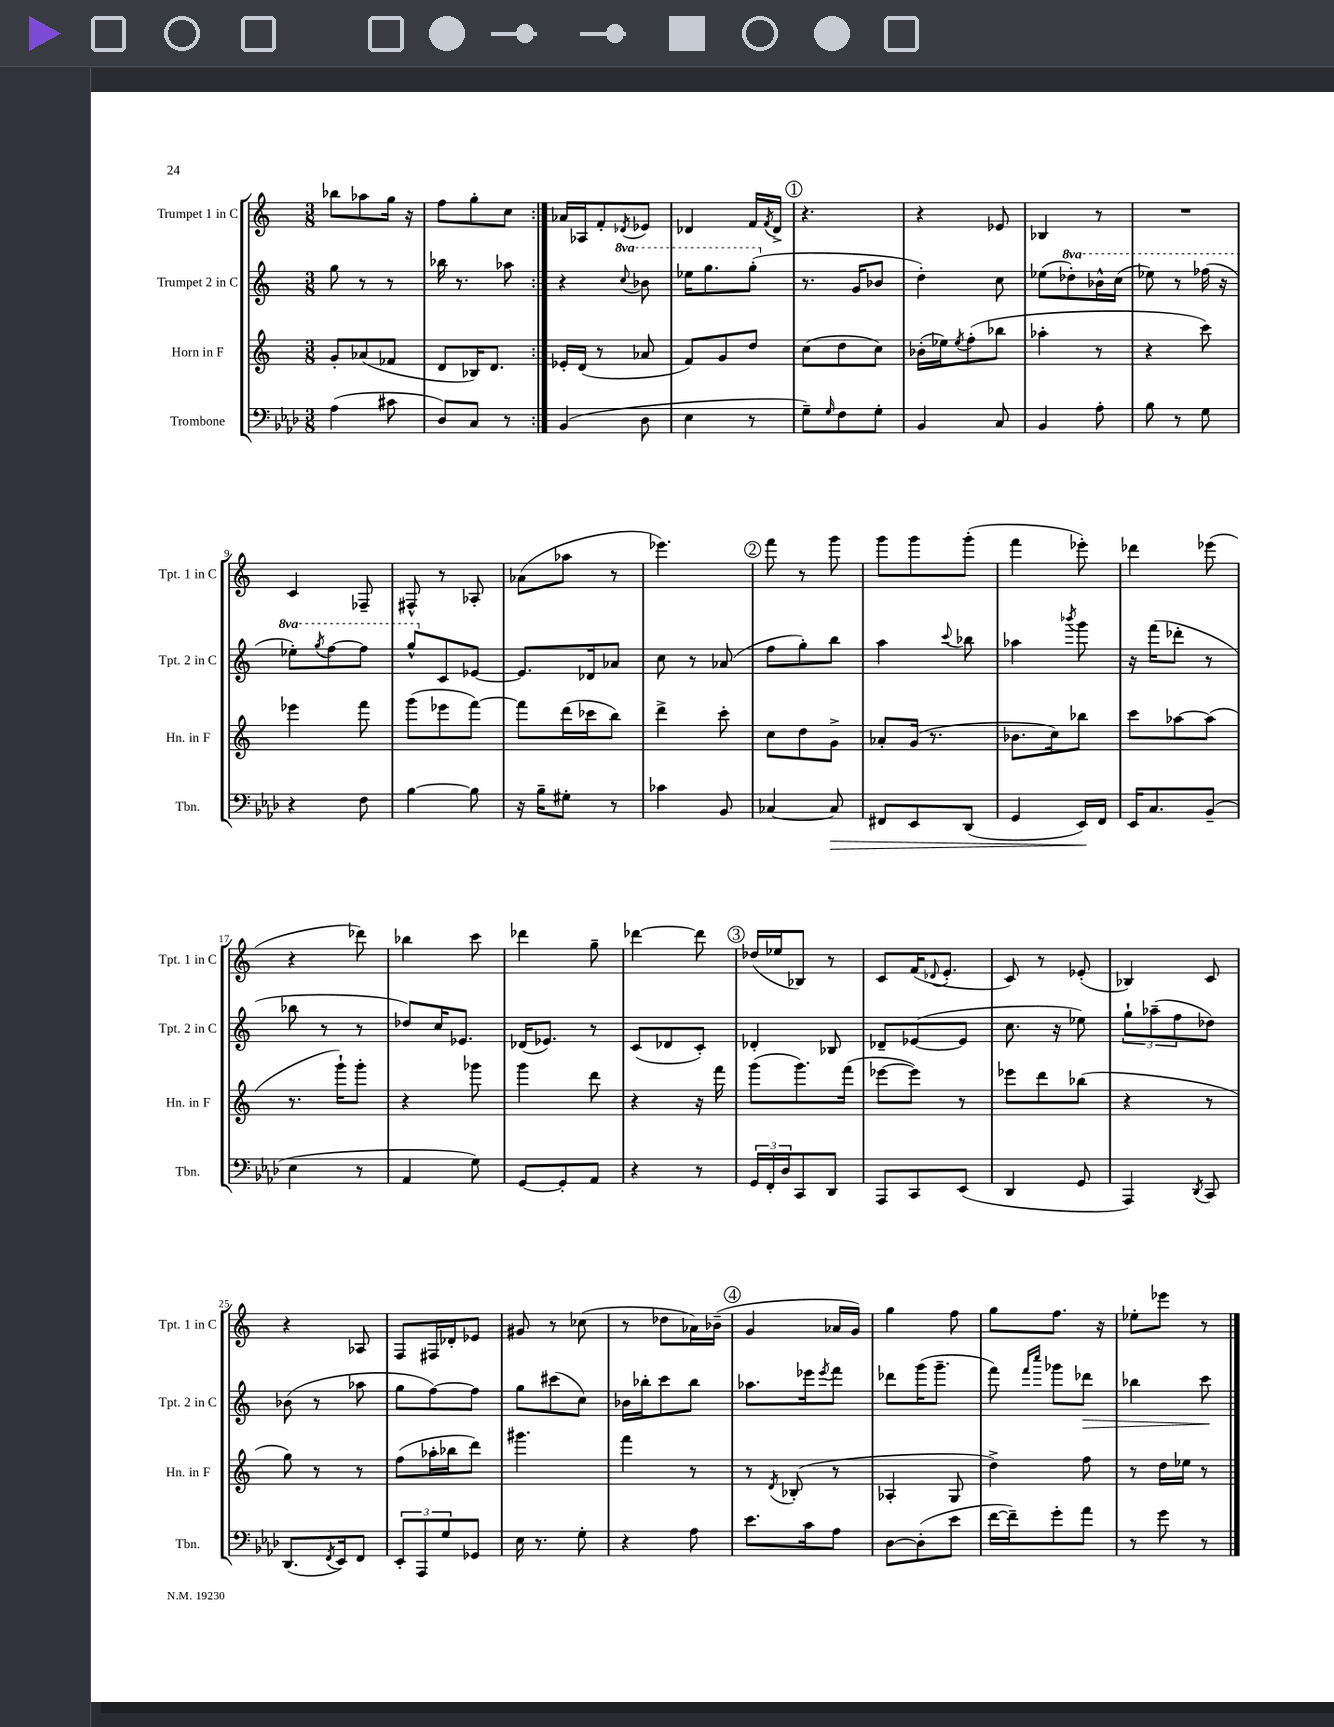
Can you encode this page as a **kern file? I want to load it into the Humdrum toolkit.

**kern	**kern	**kern	**kern
*staff4	*staff3	*staff2	*staff1
*clefF4	*clefG2	*clefG2	*clefG2
*k[b-e-a-d-]	*k[]	*k[]	*k[]
*M3/8	*M3/8	*M3/8	*M3/8
(4A-\	8g'/L	8gg\	8bb-\L
.	(8a-/	8r	8aa-\
8c#\	8f-/J	8r	16gg\Jk
.	.	.	16r
=	=	=	=
8D-/L)	8d/L	16bb-\	8ff\L
.	.	8.r	.
8C/J	16B-/K)	.	8gg'\
.	8.d/J	.	.
8r	.	8aa-\	8cc\J
=:|!	=:|!	=:|!	=:|!
(4BB-/	16e-'/LL	4r	16a-/LL
.	(16d/JJ	.	16A-/J
.	8r	.	8f'/
.	.	8qqccc/	8qd-/
8D-\	8a-/	8bb-\	8e-/J
=	=	=	=
4E-\	8f/L)	16eee-\LK	4d-/
.	.	8.ggg\	.
.	8g/	.	.
8r	8dd/J	(8ggg'\J	16f/LL
.	.	.	8qf/
.	.	.	16d-^/JJ
=	=	=	=
8G~\L)	(8cc\L	8.r	4.r
16qqG/	.	.	.
8F\	8dd\	.	.
.	.	16g/LK	.
8G'\J	8cc\J)	8b-/J	.
=	=	=	=
4BB-/	(16b-'\LL	4dd'\)	4r
.	16ee-\J)	.	.
.	8qee-/	.	.
.	(8ff'\	.	.
8C/	8bb-\J	8cc\	8e-/
=	=	=	=
4BB-/	4aa-'\	(8ee-\L	4B-/
.	.	8ddd-'\)	.
8A-'\	8r	16bb-^^\L	8r
.	.	(16ccc\JJ	.
=	=	=	=
8B-\	4r	8eee-\)	4.r
8r	.	8r	.
8G\	8ccc\)	(16fff-\	.
.	.	16r	.
=	=	=	=
4r	4eee-\	8eee-'\L)	4c/
.	.	8qggg/	.
.	.	[8fff\	.
8F\	8fff\	8fff\]J	8F-~/
=	=	=	=
[4B-\	(8ggg\L	8ggg^^/L	8F#^^/
.	8eee-\	8c/	8r
8B-\]	[8fff\J)	[8e-/J	8A-'/
=	=	=	=
16r	8fff\]L	8.e-/]L	(8a-\L
16B-~\LK	.	.	.
8G#'\J	(16ddd\L	.	8aa-\J
.	16ccc-\J	16d-/k	.
8r	8bb\J)	8a-/J	8r
=	=	=	=
4c-\	4ddd^\	8cc\	4.eee-\)
.	.	8r	.
8BB-/	8ccc'\	(8a-/	.
=	=	=	=
[4C-/	8cc\L	8ff\L	8fff\
.	8dd\	8gg'\)	8r
8C-/]	8g^\J	8bb\J	8ggg\
=	=	=	=
8FF#/L	8a-'/L	4aa\	8ggg\L
8EE-/	(16g/Jk	.	8ggg\
.	8.r	.	.
.	.	8qqccc/	.
(8DD-/J	.	8bb-\	(8ggg'\J
=	=	=	=
4GG/	8.b-\L	4aa-\	4fff\
.	16cc\k)	.	.
.	.	8qbbb-/	.
16EE-/LL)	8bb-\J	8ggg\	8eee-'\)
16FF/JJ	.	.	.
=	=	=	=
16EE-/LK	8ccc\L	16r	4ddd-\
8.C/	.	(16fff\LK	.
.	[8aa-\	8ddd-'\J	.
(8BB-~/J	(8aa-\]J	8r	(8eee-\
=	=	=	=
4E-\	8.r	8bb-\	4r
.	.	8r	.
.	16ggg`\LK)	.	.
8r	8ggg'\J	8r	8ddd-\)
=	=	=	=
4AA-/	4r	8dd-/L)	4bb-\
.	.	16cc/K	.
.	.	8.e-/J	.
8G\)	8ggg-\	.	8ccc\
=	=	=	=
[8GG/L	4ggg\	(16d-/LK	4ddd-\
.	.	8.e-/J)	.
8GG'/]	.	.	.
8AA-/J	8ddd\	8r	8gg~\
=	=	=	=
4r	4r	(8c/L	[4ddd-\
.	.	8d-/	.
8r	16r	8c'/J)	8ddd-\]
.	16fff\	.	.
=	=	=	=
24GG/LL	(8ggg\L	4d-'/	(16dd-/LL
24FF'/	.	.	.
.	.	.	16ee-/J
24D-/J	.	.	.
8CC/	8.ggg\)	.	8B-/J)
8DD-/J	.	8B-/	8r
.	(16fff\Jk	.	.
=	=	=	=
8AAA-/L	[8eee-\L	8d-~/L	8c/L
8CC/	8eee-\]J)	([8e-/	(16f/K
.	.	.	8qqd-/
.	.	.	8.e'/J
(8EE-/J	8r	8e-/]J	.
=	=	=	=
4DD-/	8eee-\L	8.cc\	8c/)
.	8ddd\	.	8r
.	.	16r	.
8GG/	(8bb-\J	8ee-\)	(8e-'/
=	=	=	=
4AAA-/)	4r	12gg`\L	4B-/)
.	.	(12aa-~\	.
.	.	12ff\	.
8qDD-/	.	.	.
8CC/	8r	8dd-\J)	8c/
=	=	=	=
(8.DD-/L	8gg\)	(8b-\	4r
.	8r	8r	.
8qFF/	.	.	.
16EE-/k)	.	.	.
8FF/J	8r	8aa-\	8A-/
=	=	=	=
12EE-'/L	(8ff\L	8gg\L	8F/L
12AAA-/	.	.	.
.	16aa-'\L	[8ff\)	16F#/L
12G/	.	.	.
.	16bb-\J	.	16d-'/J
8GG-/J	8ddd\J)	8ff\]J	8e-/J
=	=	=	=
16E-\	4.ggg#\	8gg\L	8g#/
8.r	.	.	.
.	.	(8ccc#\	8r
8G'\	.	8cc\J)	(8cc-\
=	=	=	=
4r	4fff\	16b-\LL	8r
.	.	16bb-'\J	.
.	.	8ccc\	8dd-\L
8A-\	8r	8bb-\J	16a-\L)
.	.	.	(16b-~\JJ
=	=	=	=
8.e-\L	8r	8.aa-\L	4g/
.	8qd/	.	.
.	(8B-'/	.	.
16c\k	.	16eee-\k	.
.	.	8qeee-/	.
8A-\J	8r	8fff\J	16a-/LL
.	.	.	16g/JJ)
=	=	=	=
[8D-\L	4A-'/	8ddd-\L	4gg\
(8D-'\]	.	(16ggg\K	.
.	.	8.ggg~\J	.
8e-\J	8G/	.	8ff\
=	=	=	=
[16f\LL	4dd^\)	8fff\)	8gg\L
16f~\]J)	.	.	.
.	.	16qqfff/LL	.
.	.	16qqcccc/JJ	.
8g'\	.	8ggg-\L	8.ff\J
8a-\J	8ff\	8ddd-\J	.
.	.	.	16r
=	=	=	=
8r	8r	4bb-\	8ee-'\L
8g\	16dd\LL	.	8eee-\J
.	16ee-\JJ	.	.
8r	8r	8ccc\	8r
==	==	==	==
*-	*-	*-	*-
